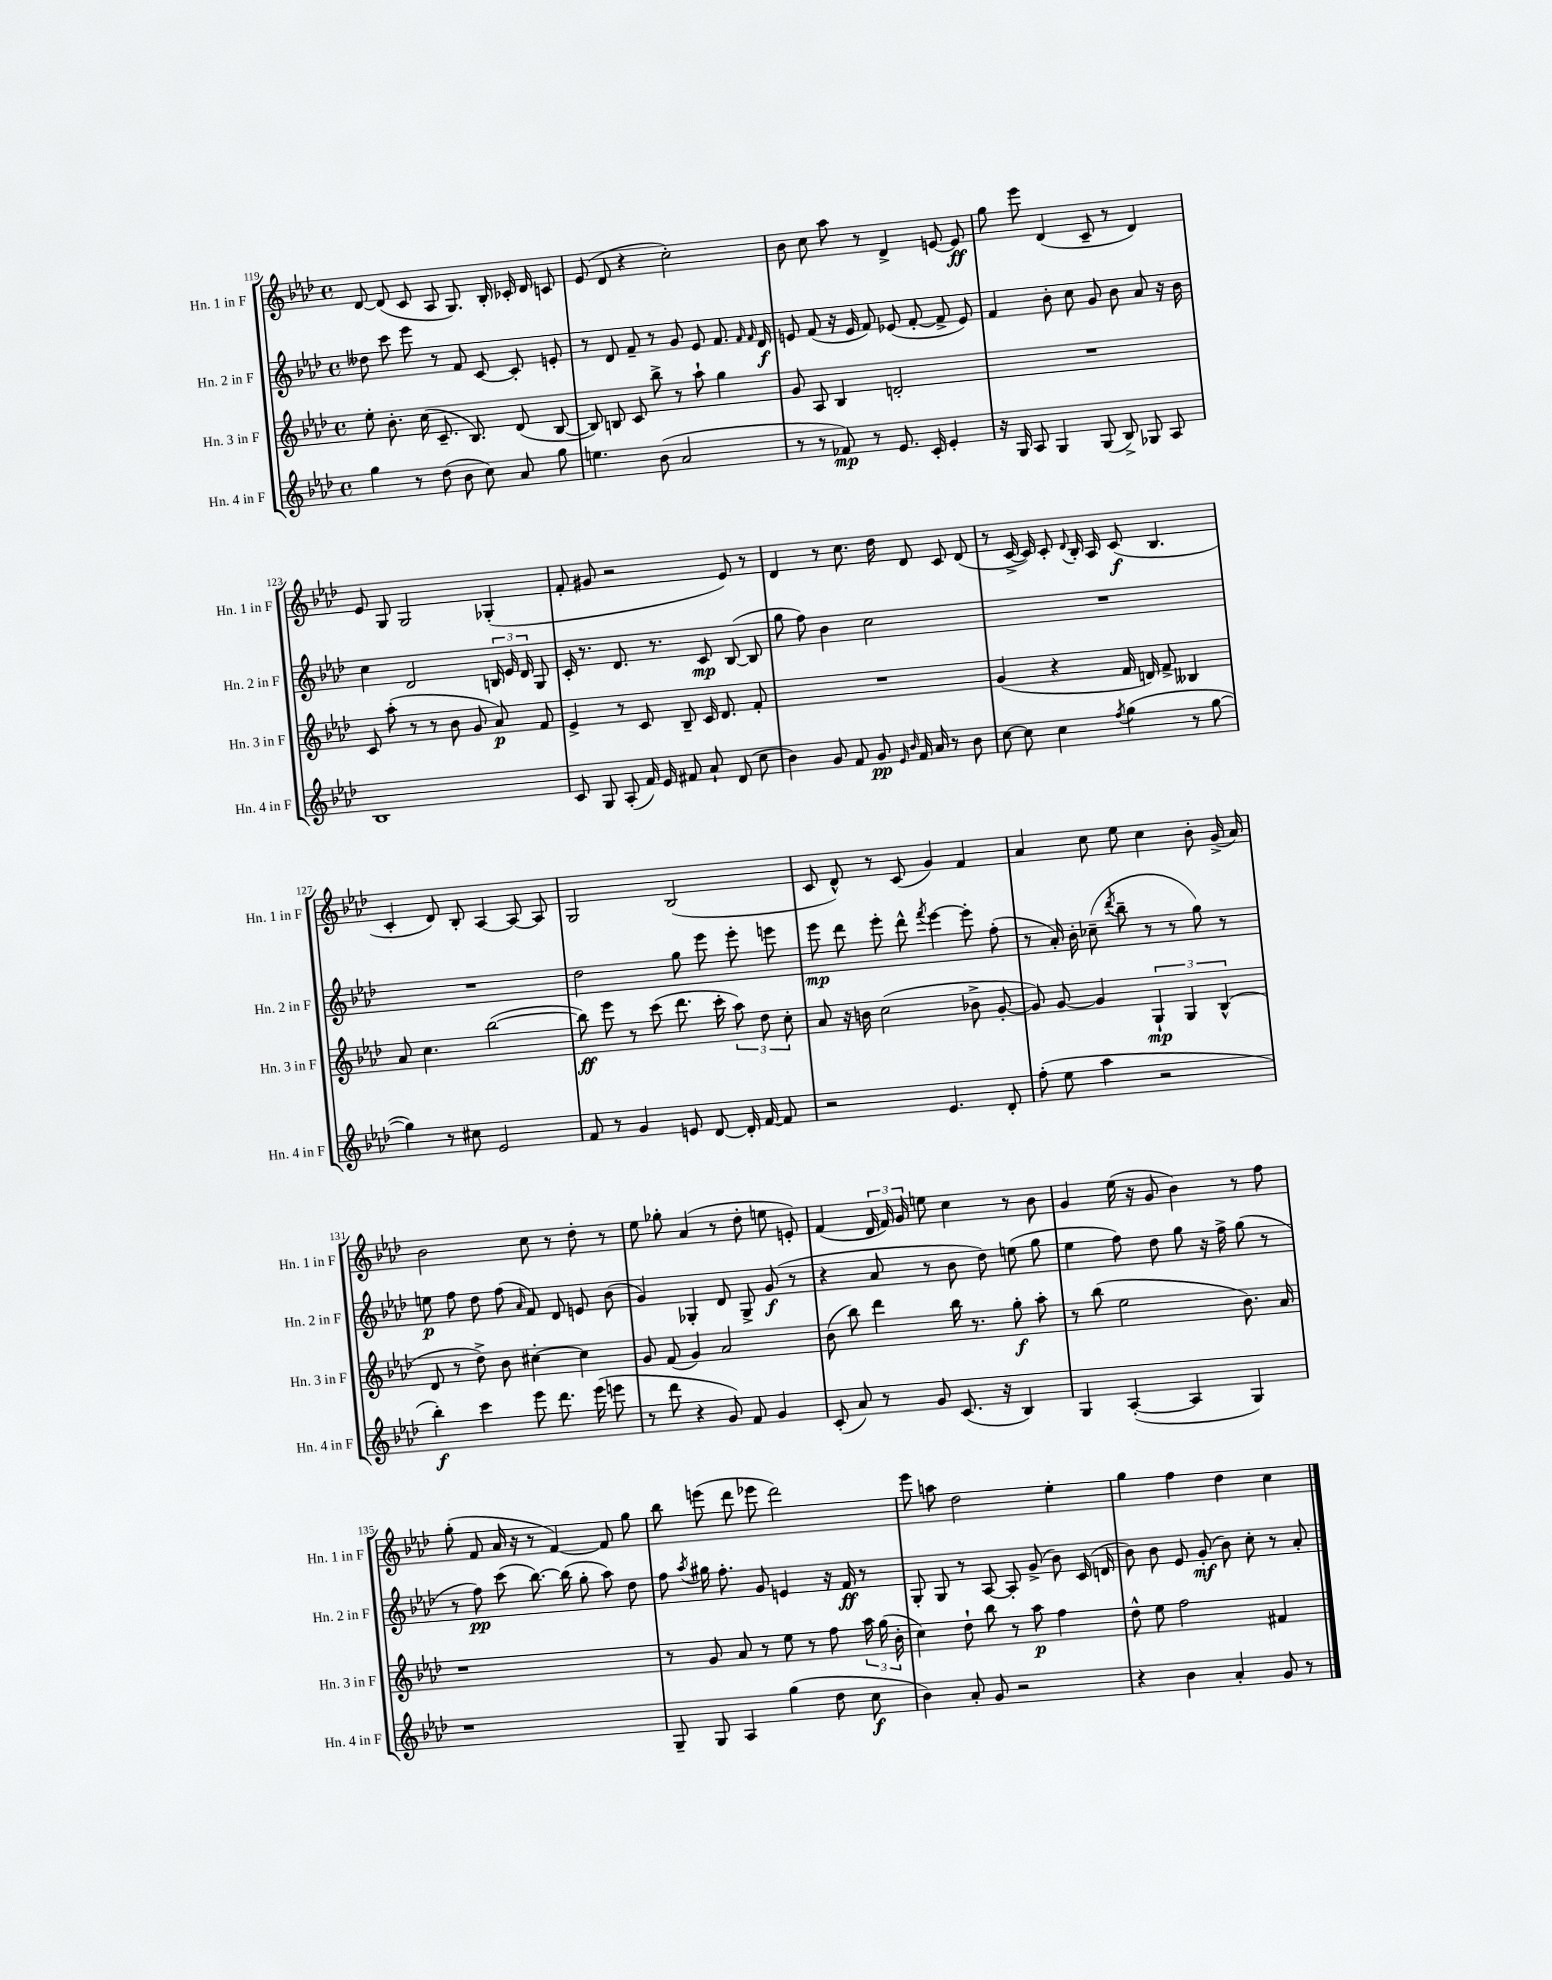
<<
\new StaffGroup <<
\new Staff = "s0" \with { instrumentName = "Hn. 1 in F" shortInstrumentName = "Hn. 1 in F" } {
    \clef treble \key aes \major \defaultTimeSignature \time 4/4
    \autoBeamOff des'8~ des'8( c'8 aes8 g8.) bes16-. ces'16-. des'16 c'8 |
    ees'8( des'8 r4 c''2-.) |
    bes'8 c''8 aes''8 r8 des'4-> e'8~ e'8\ff |
    g''8 ees'''8 des'4( c'8-- r8 des'4) |
    ees'8 g8 g2 ges4-.( |
    f'8-. gis'8 r2 ees'8) r8 |
    des'4 r8 c''8. des''16 des'8 c'8 des'8( |
    r8 c'16~-> c'16) c'8-. \appoggiatura { des'8 } bes16-. aes16 c'8\f( bes4. |
    c'4-. des'8) bes8-. aes4~ aes8~ aes8 |
    g2 bes2( |
    c'8 des'8-^) r8 c'8( g'4) f'4 |
    aes'4 c''8 ees''8 c''4 bes'8-. g'16->( aes'16) |
    bes'2 c''8 r8 des''8-. r8 |
    ees''8 ges''8-. aes'4( r8 des''8-. e''8 e'8-.) |
    f'4( \tuplet 3/2 { des'16 f'16) g'16 } e''8 c''4 r8 bes'8 |
    g'4 ees''16( r16 g'8 bes'4) r8 f''8 |
    g''8-.( f'8 aes'16 r16 r8 f'4~) f'8 g''8 |
    bes''8 e'''8( des'''8 ees'''8 des'''2) |
    ees'''8 a''8 des''2 ees''4-. |
    g''4 f''4 des''4 c''4 \bar "|." |
}
\new Staff = "s1" \with { instrumentName = "Hn. 2 in F" shortInstrumentName = "Hn. 2 in F" } {
    \clef treble \key aes \major \defaultTimeSignature \time 4/4
    \autoBeamOff deses''8 c'''8 ees'''8 r8 f'8 c'8~ c'8-. e'8-. |
    r8 des'8 f'8-- r8 g'8 ees'8 f'8. \grace { f'16 f'16 } des'16\f |
    e'8 f'8( r16 e'16 f'8) ees'8( f'8~-. f'8-> ees'8) |
    f'4 bes'8-. c''8 g'8 bes'8 aes'8 r16 bes'16 |
    c''4 des'2 \tuplet 3/2 { b16 ees'16 des'16 } g8 |
    c'16-. r8. des'8. r8. c'8\mp bes8~( bes8 |
    g''8 f''8) bes'4 c''2 |
    R1 |
    R1 |
    des''2 g''8 ees'''8 ees'''8-. e'''8 |
    ees'''8\mp des'''8 ees'''8-. des'''8-^ \acciaccatura { f'''8 } ees'''4~ ees'''8-. f''8-.( |
    r8 aes'16-.) bes'16-. ces''8--( \acciaccatura { des'''8 } bes''8-- r8 r8 g''8) r8 |
    e''8\p f''8 des''8 f''8( \grace { aes'16 } f'8) des'8 e'8 bes'8( |
    g'4) ges4-. des'8 ges8-> g'8\f( r8 |
    r4 aes'8 r8 bes'8 des''8) e''8( g''8 |
    ees''4 f''8) des''8 g''8 r16 f''16-> g''8( r8 |
    r8 f''8\pp) c'''8( bes''8.~) bes''16( g''8-. aes''8) des''8 |
    f''8 \acciaccatura { aes''8 } gis''16 f''8.-. g'8 e'4 r16 f'16\ff r8 |
    g8-. g8 r8 aes8~ aes8-. g'8->( bes'8) c'16( d'16 |
    bes'8) bes'8 ees'8 g'8-.\mf( bes'8) c''8-. r8 aes'8-. \bar "|." |
}
\new Staff = "s2" \with { instrumentName = "Hn. 3 in F" shortInstrumentName = "Hn. 3 in F" } {
    \clef treble \key aes \major \defaultTimeSignature \time 4/4
    \autoBeamOff ees''8-. bes'8.-. c''16( c'8.-- bes8.) des'8( bes8~ |
    bes8) b8 c'8 bes''8-> r8 aes''8-! g''4 |
    g'8 aes8 bes4 d'2-. |
    R1 |
    c'8 aes''8-.( r8 r8 bes'8 g'8 aes'8\p) f'8 |
    ees'4-> r8 c'8 bes8-- c'16 des'8. f'8-. |
    R1 |
    g'4( r4 f'16 d'16) f'8-> beses4 |
    aes'8 c''4. bes''2~( |
    bes''8\ff) ees'''8 r8 c'''8( des'''8. c'''16-. \tuplet 3/2 { aes''8) des''8 c''8-. } |
    aes'8 r16 b'16 c''2( bes'8-> g'8~-. |
    g'8) g'8~ g'4 \tuplet 3/2 { g4-!\mp g4 bes4-^( } |
    des'8 r8 des''8->) bes'8 cis''4~-. cis''4 |
    g'8 f'8( g'4) aes'2 |
    bes'8( bes''8) des'''4 bes''16 r8. g''8-.\f aes''8-. |
    r8 bes''8( ees''2 bes'8.) aes'16 |
    r1 |
    r8 g'8 aes'8 r8 ees''8 r8 f''8 \tuplet 3/2 { aes''16 g''16( bes'16-. } |
    c''4) des''8-! bes''8 r8 aes''8\p f''4 |
    des''8-^ ees''8 f''2 fis'4 \bar "|." |
}
\new Staff = "s3" \with { instrumentName = "Hn. 4 in F" shortInstrumentName = "Hn. 4 in F" } {
    \clef treble \key aes \major \defaultTimeSignature \time 4/4
    \autoBeamOff g''4 r8 des''8( bes'8 c''8) aes'8 g''8 |
    e''4. bes'8( aes'2 |
    r8 r8 fes'8\mp) r8 ees'8. c'16-. ees'4-. |
    r16 g16 aes8 g4 g8( bes8->) ges8 aes8 |
    bes1 |
    c'8 g8 aes8-.( f'16) ees'16 fis'8 aes'8-! des'8( c''8 |
    bes'4) g'8 f'8 g'8\pp \grace { ees'16 bes'16 } f'16 aes'16 r8 bes'8 |
    c''8~ c''8 c''4 \acciaccatura { f''8 } g''4( r8 g''8~ |
    g''4) r8 cis''8 ees'2 |
    f'8 r8 g'4 e'8 des'8~ des'16-. f'16~ f'8 |
    r2 ees'4. des'8-. |
    f''8-.( ees''8 aes''4 r2 |
    bes''4-.\f) c'''4 ees'''8 des'''8. ees'''16( e'''8 |
    r8 des'''8 r4 g'8) f'8 g'4 |
    c'8-.( aes'8) r8 g'8 c'8.( r16 bes4) |
    g4 aes4~-.( aes4 g4) |
    r1 |
    g8-- g8 aes4 g''4( des''8 c''8\f |
    bes'4) aes'8-. g'8 r2 |
    r4 bes'4 aes'4-. g'8 r8 \bar "|." |
}
>>
>>
\layout { \context { \Score currentBarNumber = #119 } }
